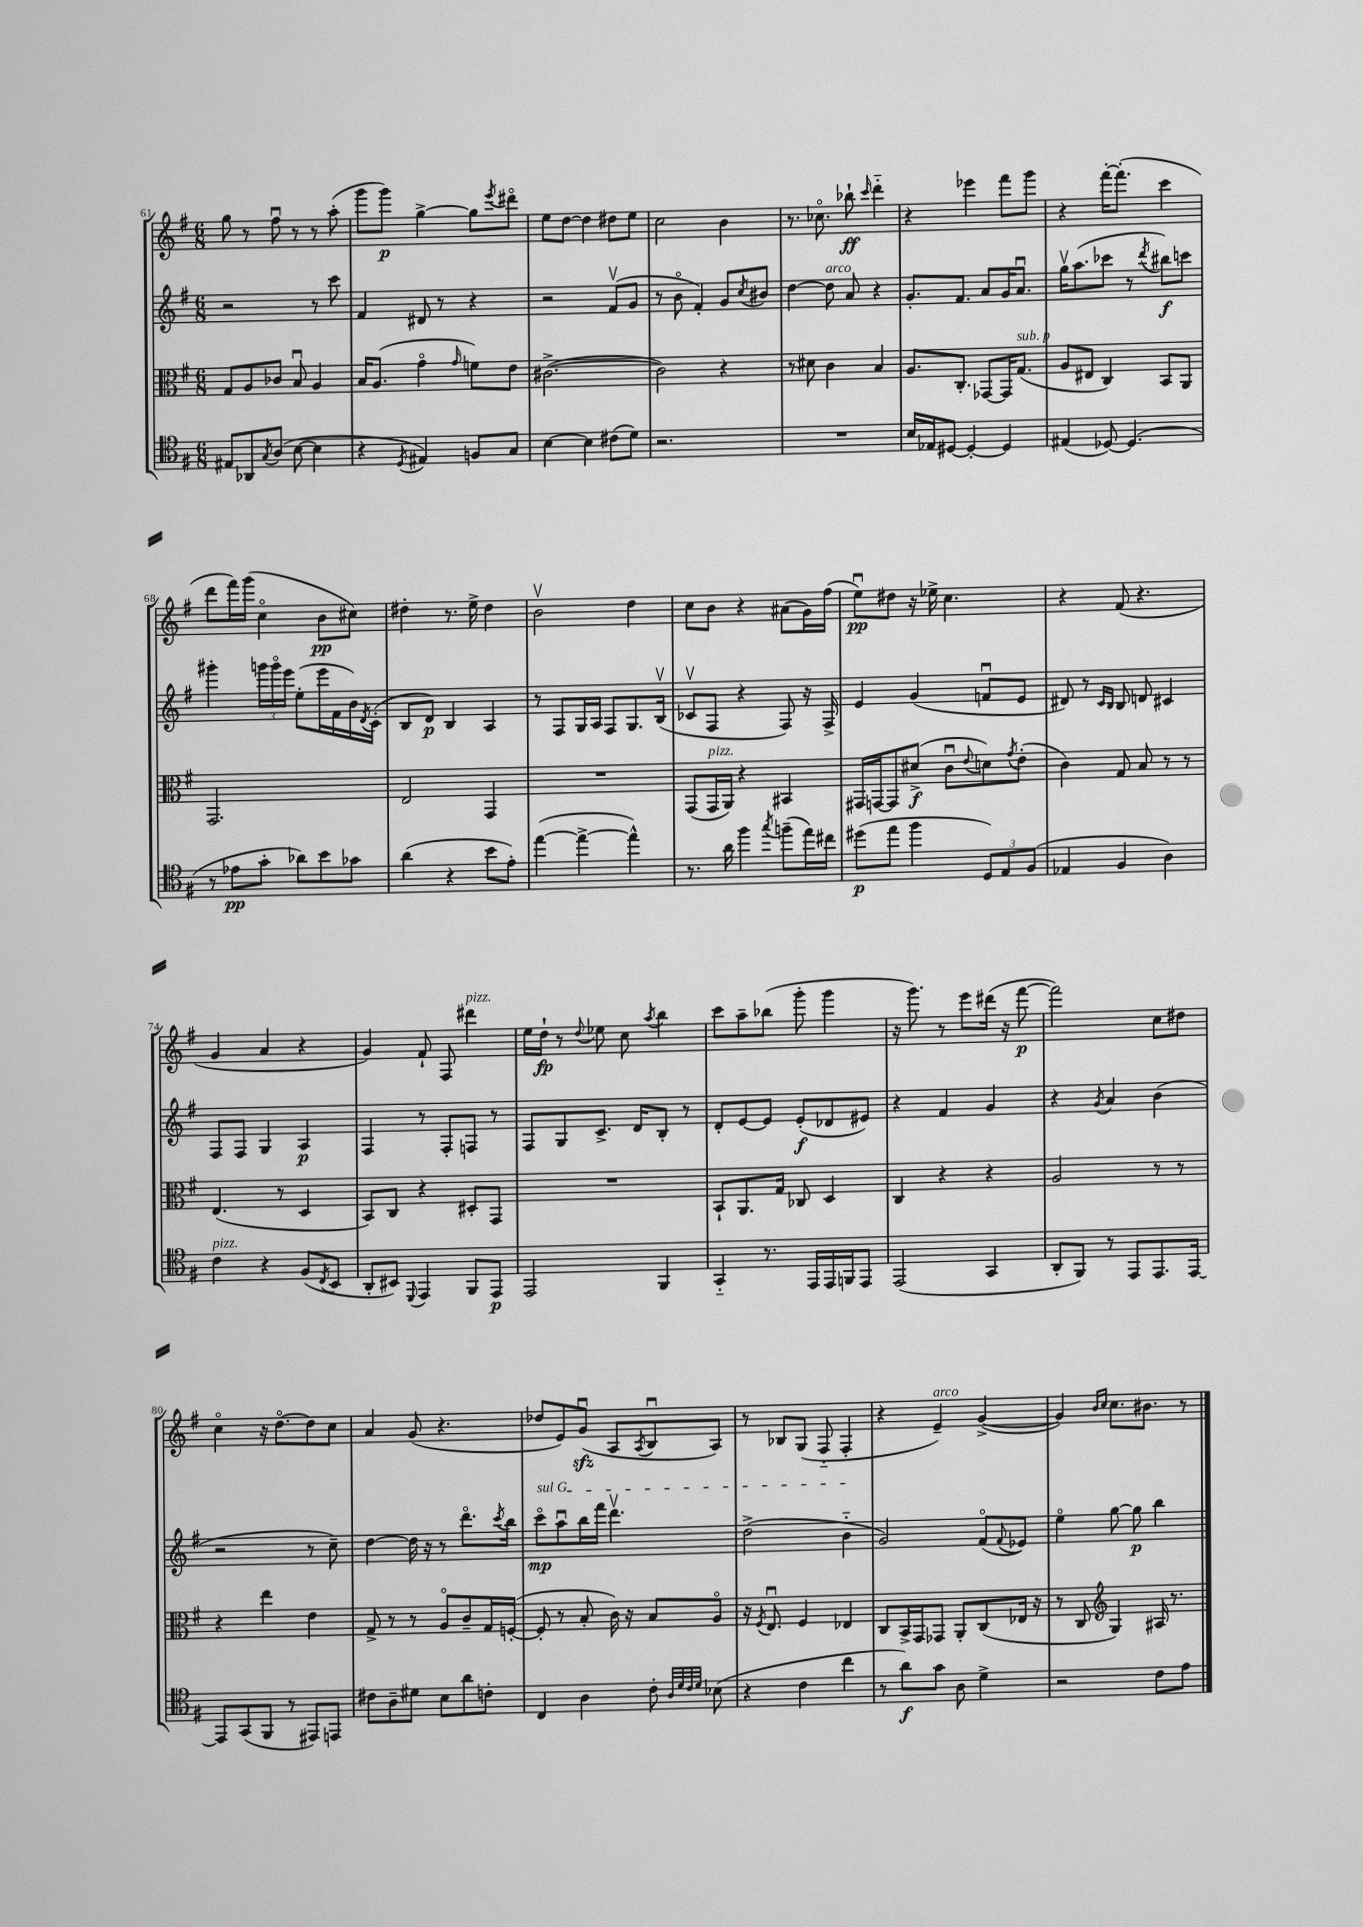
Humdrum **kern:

**kern	**kern	**kern	**kern
*staff4	*staff3	*staff2	*staff1
*clefC4	*clefC3	*clefG2	*clefG2
*k[f#]	*k[f#]	*k[f#]	*k[f#]
*M6/8	*M6/8	*M6/8	*M6/8
8E#	8G	2r	8gg
8AA-	8A	.	8r
8qG	.	.	.
(8A	8c-	.	8ff#u
[8B	8Bu	.	8r
4B]	4A	8r	8r
.	.	8ccc	(8aa'
=	=	=	=
4r	16B	4f#	8ggg
.	(8.A	.	.
.	.	.	8ggg)
8qD	.	.	.
4E#)	4go	8d#	[4gg^
.	.	8r	.
.	16qqg	.	.
8F	8f)	4r	8gg]
.	.	.	8qeee
8G	8e	.	8ddd#o
=	=	=	=
[4B	([2.c#^	2r	8ee
.	.	.	[8dd
4B]	.	.	4dd]
(8c#	.	(8f#v	8dd#
8d)	.	8g	8ee
=	=	=	=
2.r	2c#])	8r	2cc
.	.	8bo	.
.	.	4f#')	.
.	4r	8g	4b
.	.	8qcc	.
.	.	8b#	.
=	=	=	=
2.r	8r	[4dd	8.r
.	8d#	.	.
.	.	.	8.cc-o
.	4c	8dd]	.
.	.	8a	8bb-`
.	.	.	16qqccc
.	4B	4r	4ddd'~
=	=	=	=
16B	8.A	8.g'	4r
16E-	.	.	.
[8D#	.	.	.
.	8.C'	8.f#	.
4D#'_	.	.	4eee-
.	[8GG-	8a	.
4D#]	16GG-]	16g	8fff#
.	(8.G	8.au	.
.	.	.	8ggg
=	=	=	=
(4E#	8A	16ggv	4r
.	.	(8.aa	.
.	8E#	.	.
[8D-)	4C)	8ccc-	[16fff#'
.	.	.	(8.fff#']
(4.D-]	.	8r	.
.	.	8qddd	.
.	8BB	8bb#)	4ccc
.	8AA	8ccc	.
=	=	=	=
8r	2.GG	4ggg#'	8ddd
8e-	.	.	16fff#)
.	.	.	(16ggg
8g'	.	24ggg	4cco
.	.	24gggo	.
.	.	24eee	.
8a-)	.	(8ee'	.
8b	.	16eee	8b
.	.	16f#	.
8g-	.	16b)	8cc#)
.	.	8qd	.
.	.	(16c'	.
=	=	=	=
(4a	2E	8B	4dd#'
.	.	8d)	.
4r	.	4B	8.r
.	.	.	16ee^
8b	4GG	4A	4dd#
8e')	.	.	.
=	=	=	=
([4ee	2.r	8r	2bv
.	.	8F#	.
4ee^_	.	16G	.
.	.	16A	.
.	.	8F#	.
4ee^^])	.	8.G	4dd
.	.	(16Bv	.
=	=	=	=
8.r	(8GG	8c-v	8cc
.	16GG	8F#	8b
16a	16AA)	.	.
4ff#	4r	4r	4r
8qgg	.	.	.
(8ff~	4BB#	8F#)	(8a#
16ee)	.	16r	16g)
16cc#	.	16F#^	(16ff#
=	=	=	=
(8dd#	16GG#	4e	8eeu)
.	[16GG	.	.
8ee	8GG]	.	8dd#
4ff#	(8d#^	(4g	16r
.	.	.	16ee-^
.	8cu	.	4.cc
.	8qqe	.	.
12D)	8d)	8fu	.
12E	.	.	.
.	8qg	.	.
.	(8e'	8e	.
(12F#	.	.	.
=	=	=	=
4E-	4c)	8d#)	4r
.	.	8r	.
.	.	16qqc	.
.	.	16qqB	.
4F#	8G	8B	(8f#
.	8B	8d	4.r
4A)	8r	4c#	.
.	8r	.	.
=	=	=	=
4c	(4.E	8F#	4g
.	.	8F#	.
4r	.	4G	4a
.	8r	.	.
(8F#	4D	4A	4r
8qC	.	.	.
8BB	.	.	.
=	=	=	=
8AA'	8BB)	4F#	4g)
8BB#)	8C	.	.
8qqDD	.	.	.
4EE	4r	8r	8f#`
.	.	8F#'	8F#
8FF#	8D#'	8F	4ddd#
8EE	8GG	8r	.
=	=	=	=
2EE	2.r	8F#	16ee
.	.	.	16dd`
.	.	8G	8r
.	.	.	8qqdd
.	.	8.c^	8ee-
.	.	.	8cc
.	.	16d	.
.	.	.	8qaa
4FF#	.	8B'	4bb
.	.	8r	.
=	=	=	=
4GG'~	8BB`	8d'	8ccc
.	8.AA	[8e	8aa~
8.r	.	8e]	(8bb-
.	16G	.	.
.	8C-	(8e'	8ggg'
16EE	.	.	.
16EE	4D	8d-	4ggg
16FF	.	.	.
8EE	.	8e#)	.
=	=	=	=
(2EE	4C	4r	16r
.	.	.	8.ggg)
.	4r	4f#	8r
.	.	.	8eee
4GG	4r	4g	(16ddd#
.	.	.	16r
.	.	.	[8fff#
=	=	=	=
8AA'	2A	4r	2fff#])
8FF#)	.	.	.
.	.	8qg	.
8r	.	4a	.
8EE	.	.	.
8.EE	8r	(4b	8cc
.	8r	.	8dd#
[16EE	.	.	.
=	=	=	=
8EE]	4r	2r	4cco
(8GG	.	.	.
8FF#	4ee	.	16r
.	.	.	[8.ddo
8r	.	.	.
8EE#)	4e	8r	8dd]
8EE	.	8cc~)	8cc
=	=	=	=
8c#	8G^	[4dd	4a
8A~	8r	.	.
8d#	8r	16dd]	(8g
.	.	16r	.
8B	8Ao	8r	4.r
8a	8c~	8.dddo	.
8c'	16G	.	.
.	.	8qccc	.
.	([16F'	16bb	.
=	=	=	=
4C	8F']	8ccco	8dd-
.	8r	8aau	8e)
4A	8B'	16bb	(8gu
.	.	16fff#	.
.	16c)	4.dddv	8A
.	16r	.	.
.	.	.	8qA
8c'	8B	.	8Bu
32qqA	.	.	.
32qqd	.	.	.
32qqc	.	.	.
32qqd	.	.	.
(8B-	8Ao	.	8A)
=	=	=	=
4r	16r	(2dd^	8r
.	8qF#	.	.
.	8.Eu	.	.
.	.	.	8B-
4c	4F#	.	(8G
.	.	.	8F#'~
4cc	4E-	4b'~	4F#'
=	=	=	=
8r	8C	2g)	4r
8a)	16BB^	.	.
.	16GG	.	.
8g	8GG-	.	4e~)
8A	8AA'	.	.
4d^	(8C	(8f#o	([4g^
.	.	8qqf#	.
.	16E-	8e-)	.
.	16r	.	.
=	=	=	=
2r	8r	4eeo	4g])
.	8C	.	.
*	*clefG2	*	*
.	.	.	16qqb
.	.	.	16qqcc
.	4G)	[8gg	8.cc
.	.	8gg]	.
.	.	.	8.b#
8c	16A#	4bb	.
.	8.r	.	.
8e	.	.	8r
==	==	==	==
*-	*-	*-	*-
